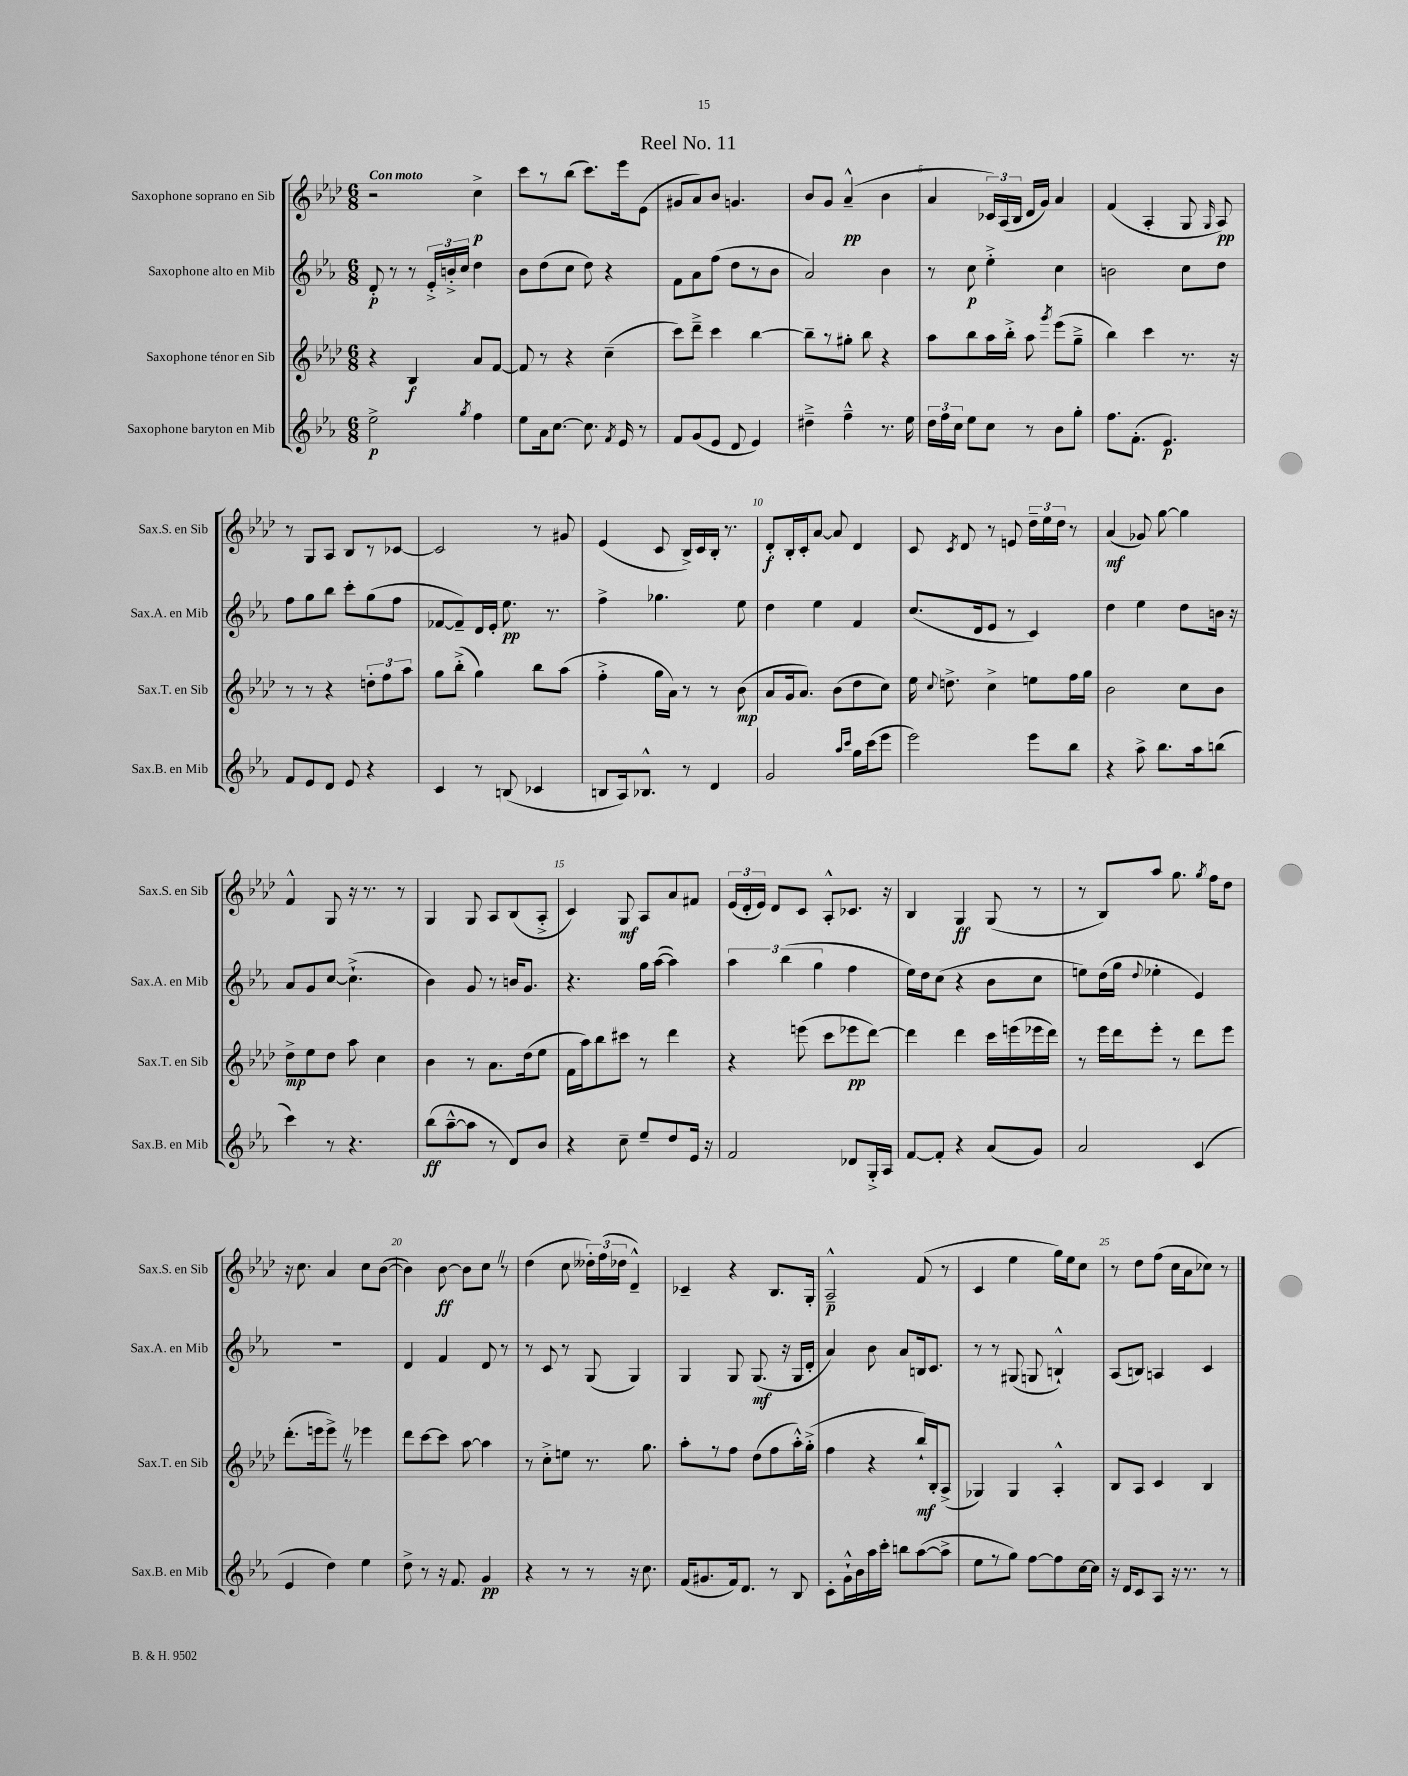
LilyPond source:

\header { title = "Reel No. 11" }
<<
\new StaffGroup <<
\new Staff = "s0" \with { instrumentName = "Saxophone soprano en Sib" shortInstrumentName = "Sax.S. en Sib" } {
    \clef treble \key aes \major \numericTimeSignature \time 6/8 \tempo "Con moto"
    \autoBeamOff r2 c''4->\p |
    c'''8[ r8 bes''8]( c'''8.[) ees'''16 ees'8]( |
    gis'8[ aes'8) bes'8] g'4. |
    bes'8[ g'8] aes'4---^\pp( bes'4 |
    aes'4 \tuplet 3/2 { ces'16[) aes16( bes16] } des'16[ g'16]) aes'4 |
    f'4( aes4-. g8 \grace { g16 } aes8\pp) |
    r8 g8[ aes8] bes8[ r8 ces'8]~ |
    ces'2 r8 gis'8 |
    ees'4( c'8 bes16[->) c'16 bes16]-. r8. |
    des'8[-.\f bes16-. c'16-. aes'8]~ aes'8 des'4 |
    c'8 \acciaccatura { c'8 } des'8 r8 e'8 \tuplet 3/2 { des''16[-- ees''16 des''16] } r8 |
    aes'4\mf( ges'8) g''8~ g''4 |
    f'4-^ g8 r16 r8. r8 |
    g4 g8 aes8[ bes8( aes8]-.-> |
    c'4) g8\mf aes8[ aes'8 fis'8] |
    \tuplet 3/2 { ees'16[( des'16-. ees'16]) } des'8[ c'8] aes8[-.-^ ces'8.] r16 |
    bes4 g4\ff g8( r8 |
    r8 bes8[) aes''8] g''8. \acciaccatura { g''8 } f''16[ des''8] |
    r16 c''8. aes'4 c''8[ bes'8]~( |
    bes'4) bes'8~\ff bes'8[ c''8] \once \override BreathingSign.text = \markup { \musicglyph "scripts.caesura.straight" } \breathe r8 |
    des''4( c''8 \tuplet 3/2 { deses''16[-.) f''16( des''16] } des'4---^) |
    ces'4-- r4 bes8.[ g16]-. |
    aes2---^\p f'8( r8 |
    c'4 ees''4 g''16[) ees''16 c''8] |
    r8 des''8[ f''8]( c''16[ aes'16 ces''8]) r8 \bar "|." |
}
\new Staff = "s1" \with { instrumentName = "Saxophone alto en Mib" shortInstrumentName = "Sax.A. en Mib" } {
    \clef treble \key ees \major \numericTimeSignature \time 6/8
    \autoBeamOff d'8-.\p r8 r8 \tuplet 3/2 { ees'16[-.-> b'16-.-> c''16] } d''4 |
    bes'8[ d''8( c''8] d''8) r4 |
    f'8[ aes'8 f''8]( d''8[ r8 bes'8] |
    aes'2) bes'4 |
    r8 c''8\p ees''4-.-> c''4 |
    b'2 c''8[ d''8] |
    f''8[ g''8 bes''8] c'''8[-. g''8( f''8] |
    fes'8[~ fes'8--) d'16 ees'16]-. ees''8.\pp r8. |
    f''4-> ges''4. ees''8 |
    d''4 ees''4 f'4 |
    c''8.[( d'16 ees'8] r8 c'4) |
    d''4 ees''4 d''8[ b'16] r16 |
    aes'8[ g'8 c''8]~ c''4.-!->( |
    bes'4) g'8 r8 b'16[ g'8.] |
    r4. g''16[ aes''16]~( aes''4) |
    \tuplet 3/2 { aes''4 bes''4( g''4 } f''4 |
    ees''16[) d''16 c''8]( r4 bes'8[ c''8] |
    e''8[) d''16( g''16] \appoggiatura { d''8 } ees''4-. ees'4) |
    R2. |
    d'4 f'4 d'8 r8 |
    r8 c'8 r8 g8( g4) |
    g4 g8 g8.\mf( r16 g16[ d'16]-. |
    aes'4) bes'8 aes'8[ b16 c'8.] |
    r8 r8 gis8( g8 b4-!-^) |
    aes8[( b8]) a4 c'4 \bar "|." |
}
\new Staff = "s2" \with { instrumentName = "Saxophone ténor en Sib" shortInstrumentName = "Sax.T. en Sib" } {
    \clef treble \key aes \major \numericTimeSignature \time 6/8
    \autoBeamOff r4 bes4\f aes'8[ f'8]~ |
    f'8 r8 r4 c''4--( |
    c'''8[) des'''8]---> c'''4 bes''4~ |
    bes''8[-- r8 gis''8]-. bes''8 r4 |
    aes''8[ bes''8 aes''16 bes''16]-.-> aes''8 \acciaccatura { g'''8 } ees'''8[( g''8]---> |
    bes''4) c'''4 r8. r16 |
    r8 r8 r4 \tuplet 3/2 { d''8[-. f''8 aes''8] } |
    g''8[ bes''8]-.->( g''4) bes''8[ aes''8]( |
    f''4-.-> g''16[ aes'16]) r8 r8 bes'8\mp( |
    aes'8[ g'16 aes'8.]) bes'8[( des''8 c''8]) |
    ees''16 \appoggiatura { c''8 } d''8.-> c''4-> e''8[ f''16 g''16] |
    bes'2 c''8[ bes'8] |
    des''8[->\mp ees''8 des''8] aes''8 c''4 |
    bes'4 r8 aes'8.[ des''16( ees''8] |
    f'16[ aes''16) bes''8 cis'''8] r8 des'''4 |
    r4 e'''8( c'''8[ ees'''8\pp des'''8]~) |
    des'''4 des'''4 c'''16[ e'''16( ees'''16 des'''16]) |
    r8 ees'''16[ des'''16 ees'''8]-. r8 des'''8[ ees'''8] |
    des'''8.[-.( e'''16 e'''8]->) \once \override BreathingSign.text = \markup { \musicglyph "scripts.caesura.straight" } \breathe r8 ees'''4 |
    des'''8[ c'''8~ c'''8] aes''8~ aes''4 |
    r8 c''8[-.-> e''8] r8. g''8. |
    aes''8[-. r8 f''8] des''8[( f''8 aes''16-.-^) g''16]-.->( |
    f''4 r4 bes''16[-!\mf) bes16-. aes8]->( |
    ges4) ges4 aes4-.-^ |
    bes8[ aes8] c'4 bes4 \bar "|." |
}
\new Staff = "s3" \with { instrumentName = "Saxophone baryton en Mib" shortInstrumentName = "Sax.B. en Mib" } {
    \clef treble \key ees \major \numericTimeSignature \time 6/8
    \autoBeamOff ees''2->\p \acciaccatura { g''8 } f''4 |
    ees''8[ aes'16 c''8.]~ c''8. \acciaccatura { f'8 } ees'16 r8 |
    f'8[ g'8( ees'8] d'8 ees'4) |
    dis''4---> f''4---^ r8. ees''16 |
    \tuplet 3/2 { d''16[ f''16 c''16] } ees''8[ c''8] r8 bes'8[ g''8]-. |
    f''8.[ f'8.]-.( ees'4.\p) |
    f'8[ ees'8 d'8] ees'8 r4 |
    c'4 r8 b8( ces'4 |
    b8[ aes16) bes8.]-^ r8 d'4 |
    g'2 \grace { aes''16[ c'''16] } g''16[ c'''16( ees'''8] |
    ees'''2) ees'''8[ bes''8] |
    r4 aes''8-> bes''8.[ aes''16 b''8]( |
    c'''4) r8 r4. |
    bes''8[\ff( aes''8~---^ aes''8] r8 d'8[) bes'8] |
    r4 c''8-- ees''8[-- d''8 ees'16] r16 |
    f'2 des'8[ g16-.-> aes16] |
    f'8[~ f'8]-. r4 aes'8[( g'8]) |
    aes'2 c'4( |
    ees'4 d''4) ees''4 |
    d''8-> r8 r16 f'8. g'4\pp |
    r4 r8 r8 r16 c''8. |
    f'16[( gis'8. f'16) d'8.] r8 bes8 |
    c'8[-. g'16-!-^ bes'16 aes''16 c'''16]-. b''8[ aes''8~( aes''8]-> |
    ees''8[ r8 g''8]) f''8[~ f''8 c''16~ c''16] |
    r16 d'16[ c'8 aes8] r16 r8. r8 \bar "|." |
}
>>
>>
\layout { \context { \Score \override BarNumber.break-visibility = ##(#f #t #t) barNumberVisibility = #(every-nth-bar-number-visible 5) } }
